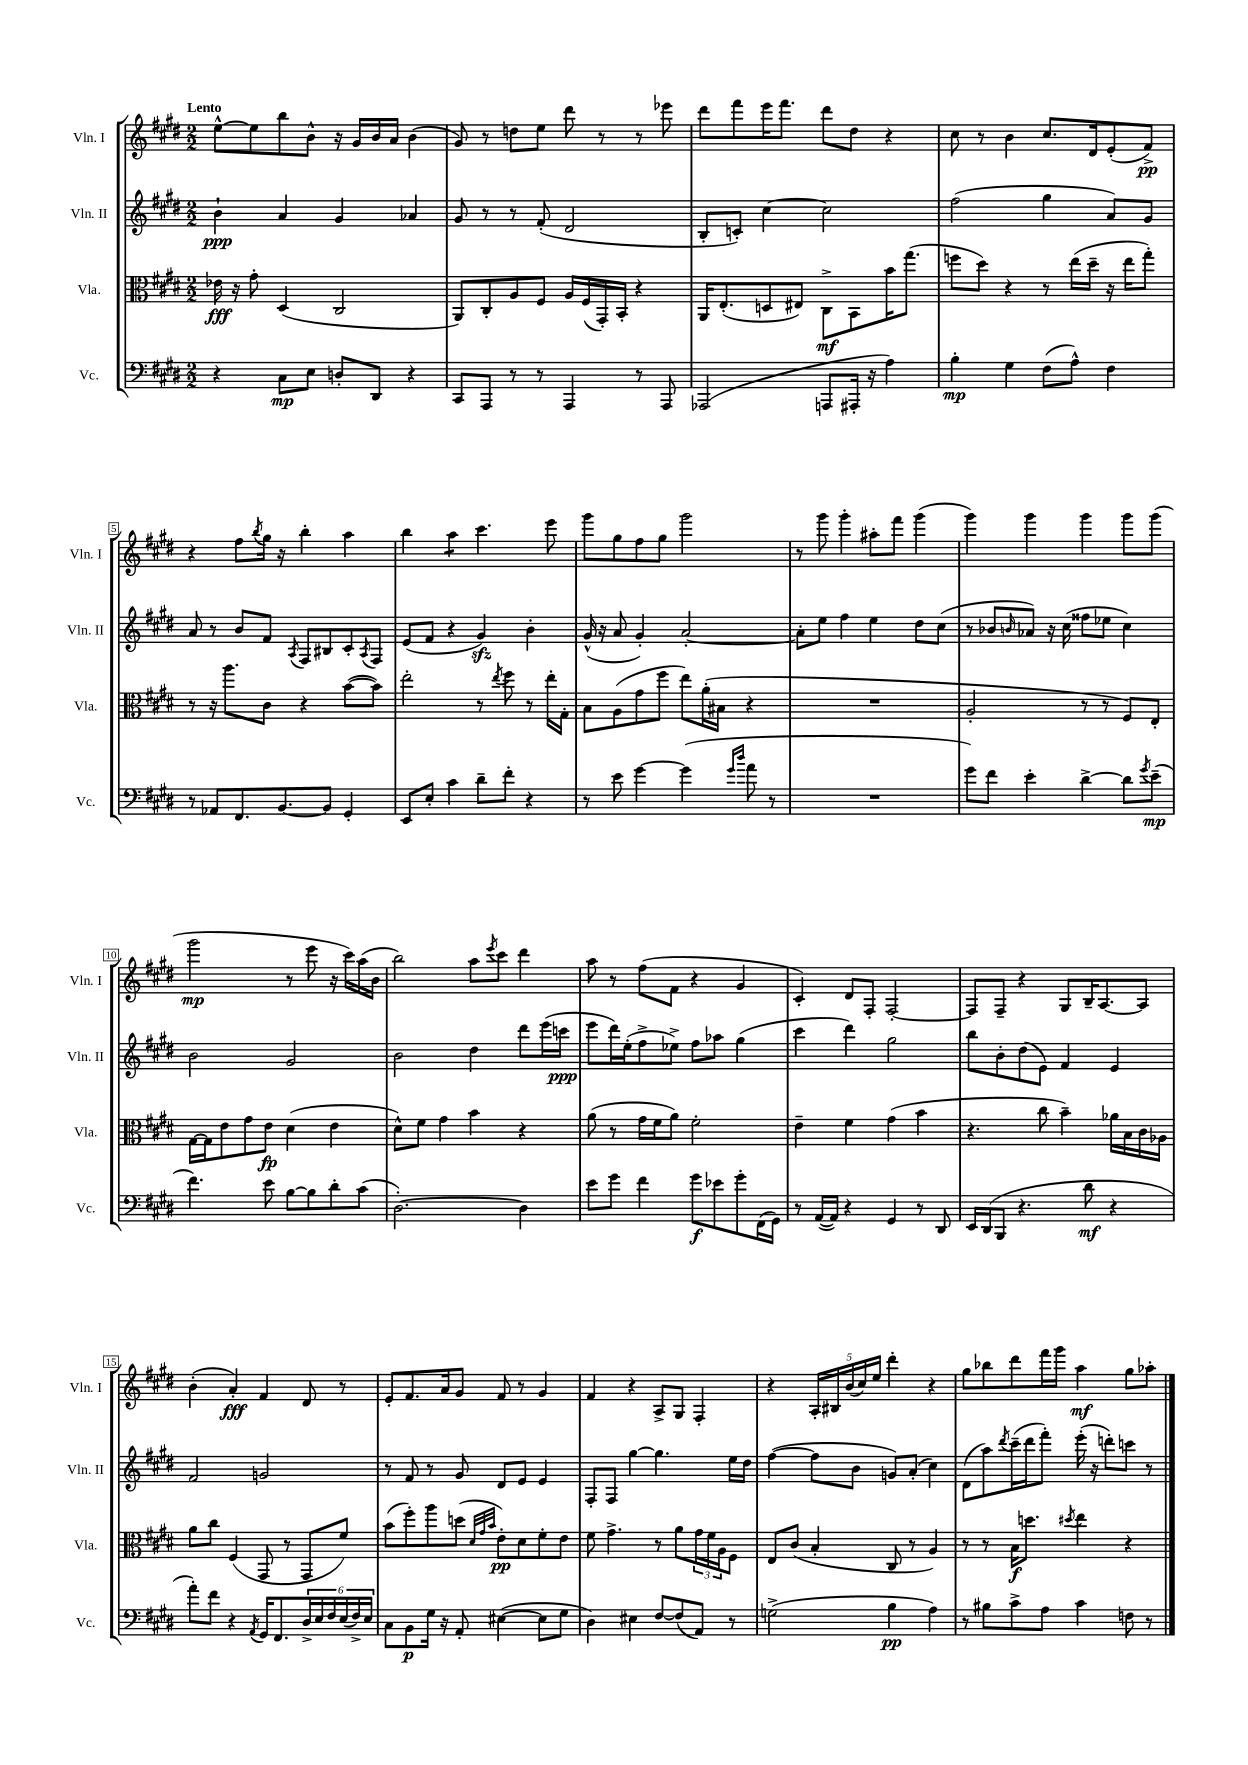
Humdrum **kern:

**kern	**kern	**kern	**kern
*staff4	*staff3	*staff2	*staff1
*clefF4	*clefC3	*clefG2	*clefG2
*k[f#c#g#d#]	*k[f#c#g#d#]	*k[f#c#g#d#]	*k[f#c#g#d#]
*M2/2	*M2/2	*M2/2	*M2/2
4r	16e-\	4b`\	[8ee^^\L
.	16r	.	.
.	8g#'\	.	8ee\]
8C#\L	(4D#/	4a/	8bb\
8E\J	.	.	8b^^\J
8D'/L	2C#/	4g#/	16r
.	.	.	16g#/LL
8DD#/J	.	.	16b/
.	.	.	16a/JJ
4r	.	4a-/	(4b\
=	=	=	=
8CC#/L	8AA/L)	8g#/	8g#/)
8AAA/J	8C#'/	8r	8r
8r	8A/	8r	8dd\L
8r	8F#/J	(8f#'/	8ee\J
4AAA/	16A/LL	2d#/	8ddd#\
.	(16F#/	.	.
.	16GG#'/)	.	8r
.	16BB'/JJ	.	.
8r	4r	.	8r
8AAA/	.	.	8eee-\
=	=	=	=
(2AAA-/	16AA/LK	8B'/L	8ddd#\L
.	(8.E'/	.	.
.	.	8c'/J)	8fff#\
.	8D/	[4cc#\	16eee\K
.	.	.	8.fff#\J
.	8E#/J)	.	.
8AAA/L	8C#^\L	2cc#\]	8ddd#\L
16AAA#'/Jk	8BB\	.	8dd#\J
16r	.	.	.
4A\)	16b\K	.	4r
.	(8.gg#\J	.	.
=	=	=	=
4B'\	8ff\L	(2ff#\	8cc#\
.	8dd#\J)	.	8r
4G#\	4r	.	4b\
(8F#\L	8r	4gg#\	8.cc#/L
8A^^\J)	(16ee\LL	.	.
.	16dd#~\JJ	.	16d#/k
4F#\	16r	8a/L)	(8e'/
.	16ee\LK	.	.
.	8gg#'\J)	8g#/J	8f#^/J)
=	=	=	=
8r	8r	8a/	4r
8AA-/L	16r	8r	.
.	8.aa\L	.	.
8.FF#/	.	8b/L	8ff#\L
.	.	.	8qbb/
.	8c#\J	8f#/J	16gg#\Jk
[8.BB/	.	.	16r
.	.	8qA/	.
.	4r	8F#/L	4bb'\
8BB/]J	.	8B#/	.
4GG#'/	([8b\L	8c#'/	4aa\
.	.	8qA/	.
.	8b\]J)	8F#/J	.
=	=	=	=
8EE/L	2ee'\	(8e/L	4bb\
8E'/J	.	8f#/J	.
4c#\	.	4r	4aa\
8d#~\L	8r	4g#/)	4.ccc#\
.	8qee/	.	.
8f#'\J	8ff#\	.	.
4r	8r	4b'\	.
.	16ee'\LL	.	8eee\
.	16G#'\JJ	.	.
=	=	=	=
8r	8B\L	(16g#^^/	8ggg#\L
.	.	16r	.
8e\	(8A\	8a/	8gg#\
[4g#\	8g#\	4g#'/)	8ff#\
.	8ff#\J	.	8gg#\J
(4g#\]	8ee\L)	[2a'/	2ggg#\
.	(16a'\L	.	.
.	16B#\JJ	.	.
16qqg#/LL	.	.	.
16qqdd#/JJ	.	.	.
8a\	4r	.	.
8r	.	.	.
=	=	=	=
1r	1r	8a'\]L	8r
.	.	8ee\J	8ggg#\
.	.	4ff#\	4ggg#'\
.	.	4ee\	8aa#'\L
.	.	.	8fff#\J
.	.	8dd#\L	(4ggg#\
.	.	(8cc#\J	.
=	=	=	=
8g#\L)	2A'/	8r	4ggg#\)
8f#\J	.	8b-/L	.
.	.	16qqb/	.
4e'\	.	8a-/J)	4ggg#\
.	.	16r	.
.	.	(16cc#\	.
[4d#^\	8r	8ff##\L	4ggg#\
.	8r	8ee-\J	.
8d#\]L	8F#/L)	4cc#\)	8ggg#\L
8qg#/	.	.	.
(8e~\J	8E'/J	.	(8ggg#\J
=	=	=	=
4.f#\)	[16G#\LL	2b\	2ggg#\
.	16G#\]J	.	.
.	8e\	.	.
.	8g#\	.	.
8e\	8e\J	.	.
[8B\L	(4d#\	2g#/	8r
8B\]	.	.	8eee\
8d#'\	4e\	.	16r
.	.	.	16ccc#\LL)
(8c#\J	.	.	(16aa\
.	.	.	16b\JJ
=	=	=	=
[2.D#'\)	8d#^^\L)	2b\	2bb\)
.	8f#\J	.	.
.	4g#\	.	.
.	4b\	4dd#\	8aa\L
.	.	.	8qeee/
.	.	.	8ccc#\J
4D#\]	4r	8ddd#\L	4ddd#\
.	.	(16eee\L	.
.	.	16ccc\JJ	.
=	=	=	=
8e\L	(8a\	8eee\L	8aa\
8g#\J	8r	16ddd#\L)	8r
.	.	(16ee'\J	.
4f#\	16g#\LL	8ff#^\	(8ff#\L
.	16f#\J	.	.
.	8a\J)	8ee-^\J)	8f#\J
8g#\L	2f#'\	8ff#\L	4r
8e-\	.	8aa-\J	.
8g#'\	.	(4gg#\	4g#/
(16FF#\L	.	.	.
16GG#\JJ)	.	.	.
=	=	=	=
8r	4e~\	4ccc#\	4c#'/)
([16AA/LL	.	.	.
16AA/]JJ)	.	.	.
4r	4f#\	4ddd#\)	8d#/L
.	.	.	8F#'/J
4GG#/	(4g#\	2gg#\	[2F#'/
8r	4b\	.	.
8DD#/	.	.	.
=	=	=	=
16EE/LL	4.r	8bb\L	8F#/]L
(16DD#/J	.	.	.
8BBB/J	.	8b'\	8F#~/J
4.r	.	(8dd#\	4r
.	8cc#\	8e\J)	.
.	4b~\)	4f#/	8G#/L
8d#\	.	.	16B~/K
.	.	.	[8.A/
4r	16a-\LL	4e/	.
.	16B\	.	.
.	16c#\	.	8A/]J
.	16A-\JJ	.	.
=	=	=	=
8a'\L)	8a\L	2f#/	(4b'\
8f#\J	8cc#\J	.	.
4r	(4F#/	.	4a'/)
8qAA/	.	.	.
16GG#/LK	8GG#/	2g/	4f#/
8.FF#/	.	.	.
.	8r	.	.
24D#^/L	8GG#/L	.	8d#/
24E/	.	.	.
24F#/	.	.	.
(24E/	8f#/J)	.	8r
24F#^/)	.	.	.
24E/JJ	.	.	.
=	=	=	=
8C#\L	(8b\L	8r	8e'/L
8BB\	8ff#'\)	8f#/	8.f#/
16G#\Jk	8aa\	8r	.
16r	.	.	16a/k
8AA'/	(8dd\J	8g#/	8g#/J
.	32qqd#/LLL	.	.
.	32qqg#/	.	.
.	32qqb/JJJ	.	.
([4E#\	8e'\L)	8d#/L	8f#/
.	8d#\	8e/J	8r
8E#\]L	8f#'\	4e/	4g#/
8G#\J	8e\J	.	.
=	=	=	=
4D#\)	8f#\	8F#'/L	4f#/
.	4.g#^\	8F#/J	.
4E#\	.	[4gg#\	4r
[8F#/L	8r	4.gg#\]	8A^/L
(8F#/]	8a\L	.	8G#/J
8AA/J)	24g#\L	.	4F#'/
.	24f#\	.	.
.	24A\J	.	.
8r	8F#\J	16ee\LL	.
.	.	16dd#\JJ	.
=	=	=	=
(2G^\	8E/L	([4ff#\	4r
.	(8c#/J	.	.
.	4B'/	8ff#\]L	20A'/LL
.	.	.	20B#/
.	.	.	(20b/
.	.	8b\J	.
.	.	.	20cc#/)
.	.	.	20ee/JJ
4B\	8C#/	8g/L)	4ddd#'\
.	8r	(8a'/J	.
4A\)	4A/)	4cc#\)	4r
=	=	=	=
8r	8r	(8d#\L	8gg#\L
8B#\L	8r	8aa\)	8bb-\
.	.	8qddd#/	.
8c#^\	16B\LK	(16ccc#~\L	8ddd#\
.	8.dd\J	16ddd#\J	.
8A\J	.	8fff#'\J)	16fff#\L
.	.	.	16ggg#\JJ
.	8qdd#/	.	.
4c#\	4ee\	(16eee'\	4aa\
.	.	16r	.
.	.	8ddd'\L)	.
8F\	4r	8ccc\J	8gg#\L
8r	.	8r	8aa-'\J
==	==	==	==
*-	*-	*-	*-
